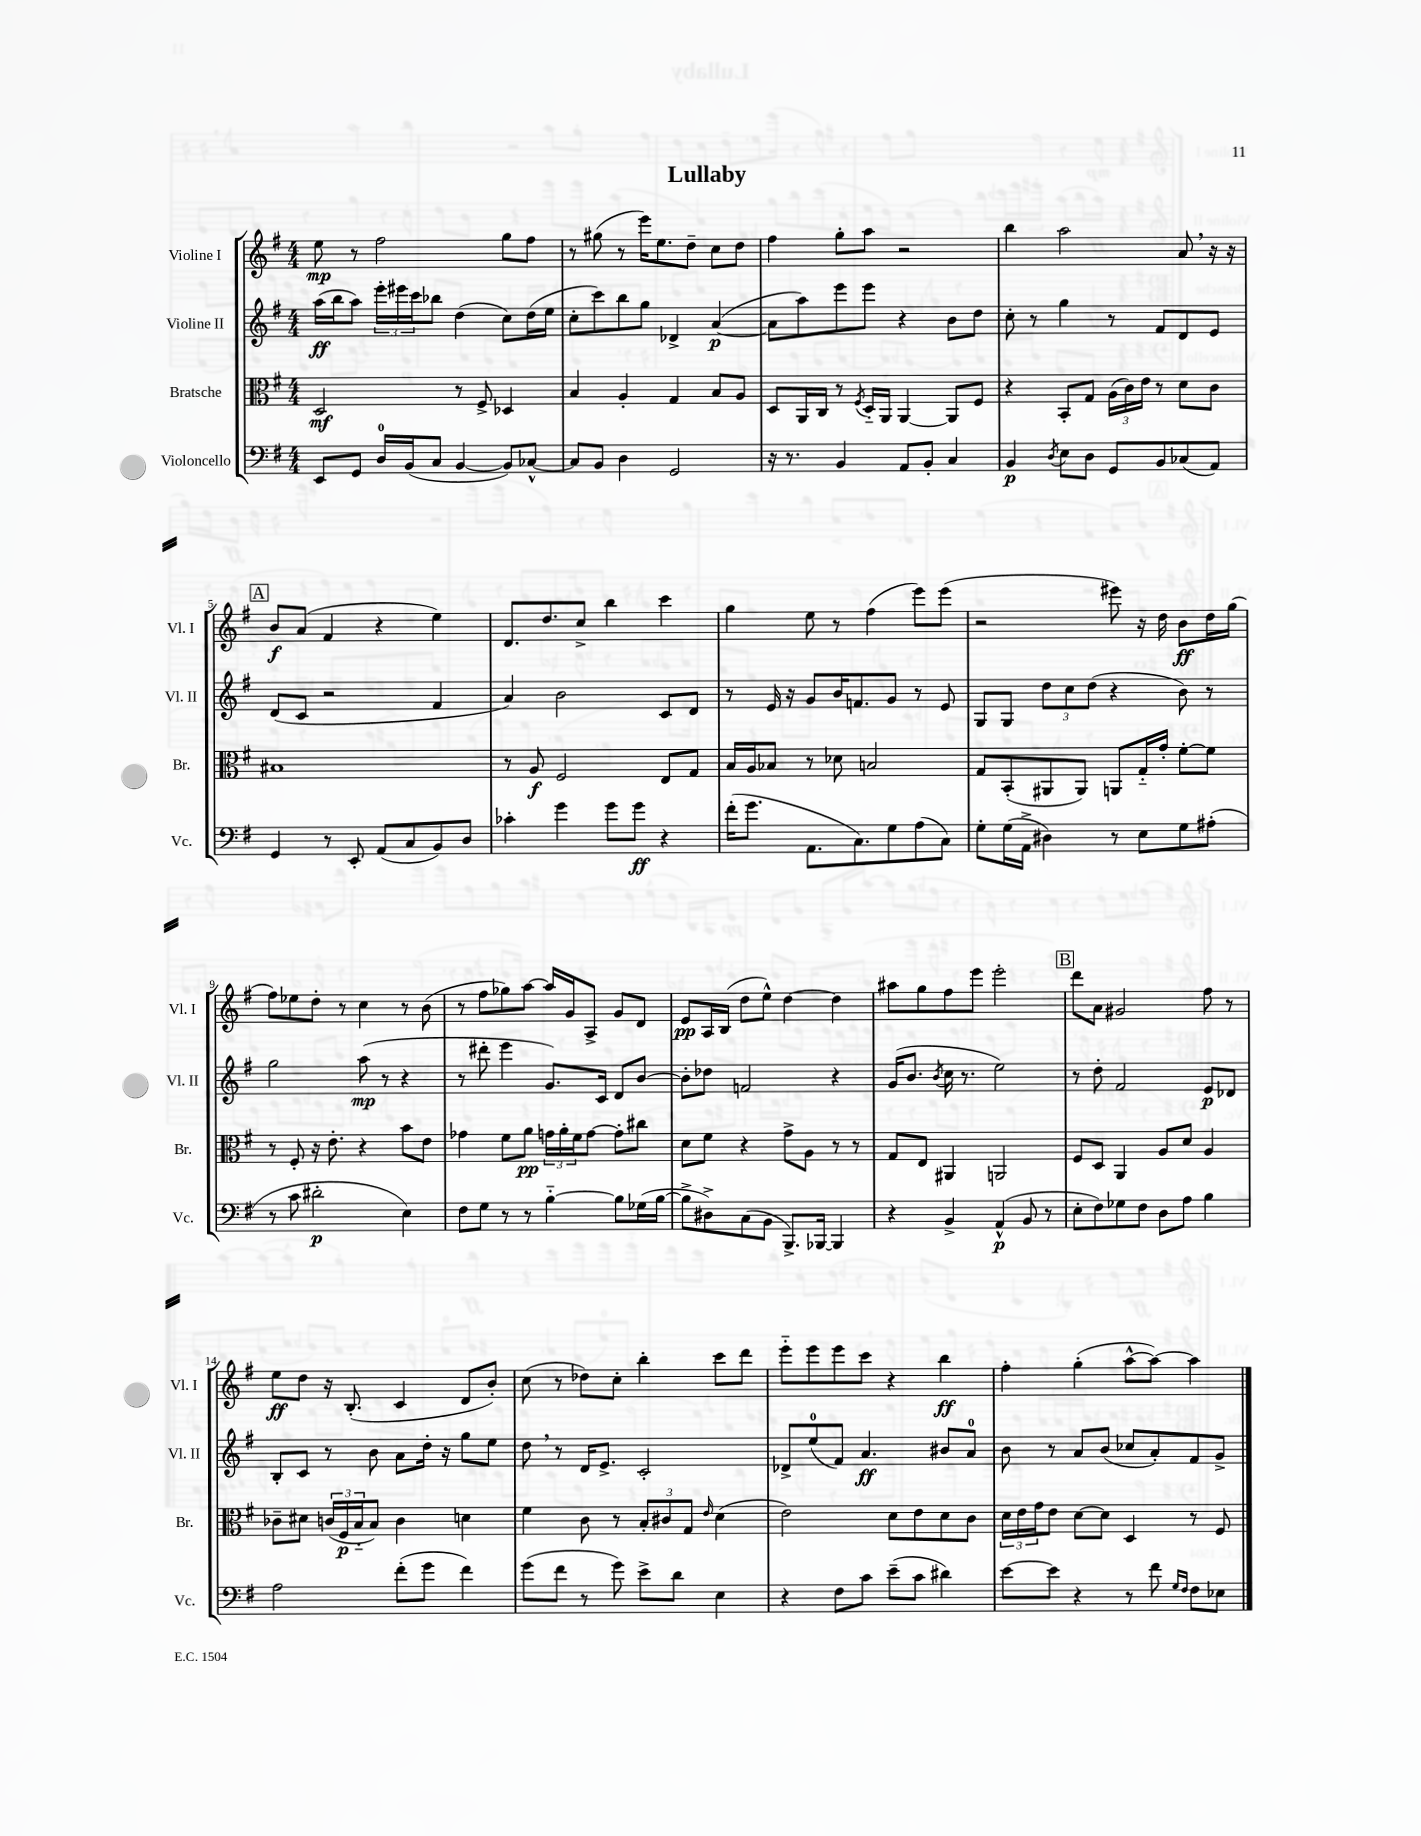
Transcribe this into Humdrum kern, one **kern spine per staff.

**kern	**dynam	**kern	**dynam	**kern	**dynam	**kern	**dynam
*part4	*part4	*part3	*part3	*part2	*part2	*part1	*part1
*staff4	*staff4	*staff3	*staff3	*staff2	*staff2	*staff1	*staff1
*I"Violoncello	*	*I"Bratsche	*	*I"Violine II	*	*I"Violine I	*
*I'Vc.	*	*I'Br.	*	*I'Vl. II	*	*I'Vl. I	*
*clefF4	*	*clefC3	*	*clefG2	*	*clefG2	*
*k[f#]	*	*k[f#]	*	*k[f#]	*	*k[f#]	*
*M4/4	*	*M4/4	*	*M4/4	*	*M4/4	*
=1	=1	=1	=1	=1	=1	=1	=1
8EE/L	.	2D/	mf	(16aa\LL	ff	8ee\	mp
.	.	.	.	16bb\J	.	.	.
8GG/J	.	.	.	8aa\J)	.	8r	.
16D/LL	.	.	.	24eee'\LL	.	2ff#\	.
.	.	.	.	24eee#X\	.	.	.
(16BB/J	.	.	.	.	.	.	.
.	.	.	.	24ccc\J	.	.	.
8C/J	.	.	.	8bb-X\J	.	.	.
[4BB/	.	8r	.	(4dd\	.	.	.
.	.	8F#^/	.	.	.	.	.
8BB/L])	.	4D-X/	.	8cc\L)	.	8gg\L	.
[8C-X^^/J	.	.	.	(16dd\L	.	8ff#\J	.
.	.	.	.	16ee\JJ	.	.	.
=2	=2	=2	=2	=2	=2	=2	=2
8C-/L]	.	4B/	.	8cc'\L	.	8r	.
8BB/J	.	.	.	8ccc\)	.	(8gg#X\	.
4D\	.	4A'/	.	8bb\	.	8r	.
.	.	.	.	8gg\J	.	16eee\KL)	.
.	.	.	.	.	.	8.ee\	.
2GG/	.	4G/	.	4d-X^/	.	.	.
.	.	.	.	.	.	8dd~\J	.
.	.	8B/L	.	([4a/	p	8cc\L	.
.	.	8A/J	.	.	.	8dd\J	.
=3	=3	=3	=3	=3	=3	=3	=3
16r	.	8D/L	.	8a\L]	.	4ff#\	.
8.r	.	.	.	.	.	.	.
.	.	16AA/L	.	8aa\)	.	.	.
.	.	16C/JJ	.	.	.	.	.
4BB/	.	8r	.	8eee\	.	8gg'\L	.
.	.	8qF#/	.	.	.	.	.
.	.	16D/LL	.	8eee\J	.	8aa\J	.
.	.	16AA/JJ	.	.	.	.	.
8AA/L	.	[4AA/	.	4r	.	2r	.
8BB'/J	.	.	.	.	.	.	.
4C/	.	8AA/L]	.	8b\L	.	.	.
.	.	8F#/J	.	8dd\J	.	.	.
=4	=4	=4	=4	=4	=4	=4	=4
4BB/	p	4r	.	8cc'\	.	4bb\	.
.	.	.	.	8r	.	.	.
8qD/	.	.	.	.	.	.	.
8E\L	.	8BB'/L	.	4gg\	.	2aa\	.
8D\J	.	8G/J	.	.	.	.	.
8GG/L	.	(24A\LL	.	8r	.	.	.
.	.	24c\)	.	.	.	.	.
.	.	24e\JJ	.	.	.	.	.
8BB/	.	8r	.	8f#/L	.	.	.
(8C-X/	.	8d\L	.	8d/	.	8a,/	.
8AA/J)	.	8c\J	.	8e/J	.	16r	.
.	.	.	.	.	.	16r	.
!!LO:LB:g=z
!!LO:REH:place=s1:t=A
=5	=5	=5	=5	=5	=5	=5	=5
4GG/	.	1B#X	.	(8d/L	.	8b/L	f
.	.	.	.	8c/J	.	(8a/J	.
8r	.	.	.	2r	.	4f#/	.
8EE'/	.	.	.	.	.	.	.
(8AA/L	.	.	.	.	.	4r	.
8C/	.	.	.	.	.	.	.
8BB/)	.	.	.	4f#/	.	4ee\)	.
8D/J	.	.	.	.	.	.	.
=6	=6	=6	=6	=6	=6	=6	=6
4c-X'\	.	8r	.	4a/)	.	8.d/L	.
.	.	8A/	f	.	.	.	.
.	.	.	.	.	.	8.dd/	.
4g\	.	2F#/	.	2b\	.	.	.
.	.	.	.	.	.	8cc^/J	.
8g\L	.	.	.	.	.	4bb\	.
8g\J	ff	.	.	.	.	.	.
4r	.	8E/L	.	8c/L	.	4ccc\	.
.	.	8G/J	.	8d/J	.	.	.
=7	=7	=7	=7	=7	=7	=7	=7
(16f#'\KL	.	16B/LL	.	8r	.	4gg\	.
8.g\J	.	16A/J	.	.	.	.	.
.	.	8B-X/J	.	16e/	.	.	.
.	.	.	.	16r	.	.	.
8.AA\L	.	8r	.	8g/L	.	8ee\	.
.	.	8d-X\	.	16b/K	.	8r	.
8.C\)	.	.	.	8.fn/	.	.	.
.	.	2Bn/	.	.	.	(4ff#\	.
8G\	.	.	.	8g/J	.	.	.
(8A\	.	.	.	8r	.	8eee\L)	.
8C\J)	.	.	.	8e/	.	(8eee\J	.
=8	=8	=8	=8	=8	=8	=8	=8
8G'\L	.	8G/L	.	8G/L	.	2r	.
(16G\L	.	(8BB'/	.	8G/J	.	.	.
16AA^\JJ	.	.	.	.	.	.	.
4D#X\)	.	8AA#X/	.	12dd\L	.	.	.
.	.	.	.	12cc\	.	.	.
.	.	8AA#/J)	.	.	.	.	.
.	.	.	.	(12dd\J	.	.	.
8r	.	8AAn/L	.	4r	.	8eee#X\)	.
8E\L	.	16G/L	.	.	.	16r	.
.	.	16g'/JJ	.	.	.	16dd\	.
8G\	.	[8f#'\L	.	8b\)	.	8b\L	ff
(8A#X'\J	.	8f#\J]	.	8r	.	16dd\L	.
.	.	.	.	.	.	(16gg\JJ	.
!!LO:LB:g=z
=9	=9	=9	=9	=9	=9	=9	=9
8r	.	8r	.	2gg\	.	8ff#\L)	.
8c\	.	8F#'/	.	.	.	8ee-X\	.
2d#X'\	p	16r	.	.	.	8dd'\J	.
.	.	8.e'\	.	.	.	.	.
.	.	.	.	.	.	8r	.
.	.	4r	.	(8aa\	mp	4cc\	.
.	.	.	.	8r	.	.	.
4E\)	.	8b\L	.	4r	.	8r	.
.	.	8e\J	.	.	.	(8b\	.
=10	=10	=10	=10	=10	=10	=10	=10
8F#\L	.	4g-X\	.	8r	.	8r	.
8G\J	.	.	.	8ddd#X'\	.	8ff#\L	.
8r	.	8f#\L	.	4eee\	.	8gg-X\)	.
8r	.	8a\J	pp	.	.	[8aa\J	.
[4B\	.	24gn\LL	.	8.g/L)	.	16aa/LL]	.
.	.	24a'\	.	.	.	.	.
.	.	.	.	.	.	16g/J	.
.	.	24f#\J	.	.	.	.	.
.	.	[8g\J	.	.	.	8A^/J	.
.	.	.	.	16c/Jk	.	.	.
8B\L]	.	8g'\L]	.	8d/L	.	8g/L	.
(16G-X\L	.	8cc#X\J	.	[8b/J	.	8d/J	.
[16B\JJ	.	.	.	.	.	.	.
=11	=11	=11	=11	=11	=11	=11	=11
8B^\L]	.	8d\L	.	8b'\L]	.	8e/L	pp
8D#X^\)	.	8f#\J	.	8dd-X\J	.	16A/L	.
.	.	.	.	.	.	(16B/JJ	.
(8C\	.	4r	.	2fn/	.	8dd\L	.
8BB\J	.	.	.	.	.	8ee^^\J)	.
8.BBB^/L)	.	8g^\L	.	.	.	[4dd\	.
.	.	8A\J	.	.	.	.	.
[16BBB-X/Jk	.	.	.	.	.	.	.
4BBB-/]	.	8r	.	4r	.	4dd\]	.
.	.	8r	.	.	.	.	.
=12	=12	=12	=12	=12	=12	=12	=12
4r	.	8G/L	.	(16g/KL	.	8aa#X\L	.
.	.	.	.	8.b/J	.	.	.
.	.	8E/J	.	.	.	8gg\	.
.	.	.	.	8qb/	.	.	.
4BB^/	.	4AA#X/	.	16cc\	.	8ff#\	.
.	.	.	.	8.r	.	.	.
.	.	.	.	.	.	8eee\J	.
(4AA^^/	p	2AAn/	.	2ee\)	.	2eee'\	.
8BB/	.	.	.	.	.	.	.
8r	.	.	.	.	.	.	.
!!LO:REH:place=s1:t=B
=13	=13	=13	=13	=13	=13	=13	=13
8E'\L	.	8F#/L	.	8r	.	8ddd\L	.
8F#\)	.	8D/J	.	8dd'\	.	8a\J	.
8G-X\	.	4AA/	.	2f#/	.	2g#X/	.
8F#\J	.	.	.	.	.	.	.
8D\L	.	8A/L	.	.	.	.	.
8A\J	.	8d/J	.	.	.	.	.
4B\	.	4A/	.	8e/L	p	8ff#\	.
.	.	.	.	8d-X/J	.	8r	.
!!LO:LB:g=z
=14	=14	=14	=14	=14	=14	=14	=14
2A\	.	8c-X~\L	.	8B'/L	.	8ee\L	ff
.	.	8d#X\J	.	8c/J	.	8dd\J	.
.	.	(24cn/LL	.	8r	.	16r	.
.	.	24F#/	p	.	.	.	.
.	.	.	.	.	.	(8.B'/	.
.	.	24B/J	.	.	.	.	.
.	.	8B/J)	.	8b\	.	.	.
(8f#'\L	.	4c\	.	8a\L	.	4c/	.
8g\J	.	.	.	16dd'\Jk	.	.	.
.	.	.	.	16r	.	.	.
4f#\)	.	4dn\	.	8gg\L	.	8d/L	.
.	.	.	.	8ee\J	.	8b'/J)	.
=15	=15	=15	=15	=15	=15	=15	=15
(8g\L	.	4f#\	.	8dd,\	.	(8cc\	.
8f#\J	.	.	.	8r	.	8r	.
8r	.	8c\	.	16d/KL	.	8dd-X\L)	.
.	.	.	.	8.e^/J	.	.	.
8g\)	.	8r	.	.	.	8cc'\J	.
8e^\L	.	12B'/L	.	2c'/	.	4bb'\	.
.	.	12c#X/	.	.	.	.	.
8d\J	.	.	.	.	.	.	.
.	.	12G/J	.	.	.	.	.
.	.	16qqe/	.	.	.	.	.
4E\	.	(4d\	.	.	.	8ccc\L	.
.	.	.	.	.	.	8ddd\J	.
=16	=16	=16	=16	=16	=16	=16	=16
4r	.	2e\)	.	8d-X^/L	.	8eee\L	.
.	.	.	.	(8ee/	.	8eee\	.
8F#\L	.	.	.	8f#/J)	.	8eee\	.
8c\J	.	.	.	4.a/	ff	8ccc\J	.
(8e~\L	.	8d\L	.	.	.	4r	.
8c\J	.	8e\	.	.	.	.	.
4d#X\)	.	8d\	.	8b#X/L	.	4bb\	ff
.	.	8c\J	.	8a/J	.	.	.
=17	=17	=17	=17	=17	=17	=17	=17
[8e\L	.	24d\LL	.	8b\	.	4ff#'\	.
.	.	24e\	.	.	.	.	.
.	.	24g\J	.	.	.	.	.
8e\J]	.	8e\J	.	8r	.	.	.
4r	.	[8d\L	.	8a/L	.	(4gg'\	.
.	.	8d\J]	.	(8b/J	.	.	.
8r	.	4D/	.	8cc-X/L	.	[8aa^^\L	.
8f#\	.	.	.	8a'/)	.	8aa\J_)	.
16qqG/LL	.	.	.	.	.	.	.
16qqF#/JJ	.	.	.	.	.	.	.
8F#\L	.	8r	.	8f#/	.	4aa\]	.
8E-X\J	.	8F#/	.	8g^/J	.	.	.
==	==	==	==	==	==	==	==
*-	*-	*-	*-	*-	*-	*-	*-
